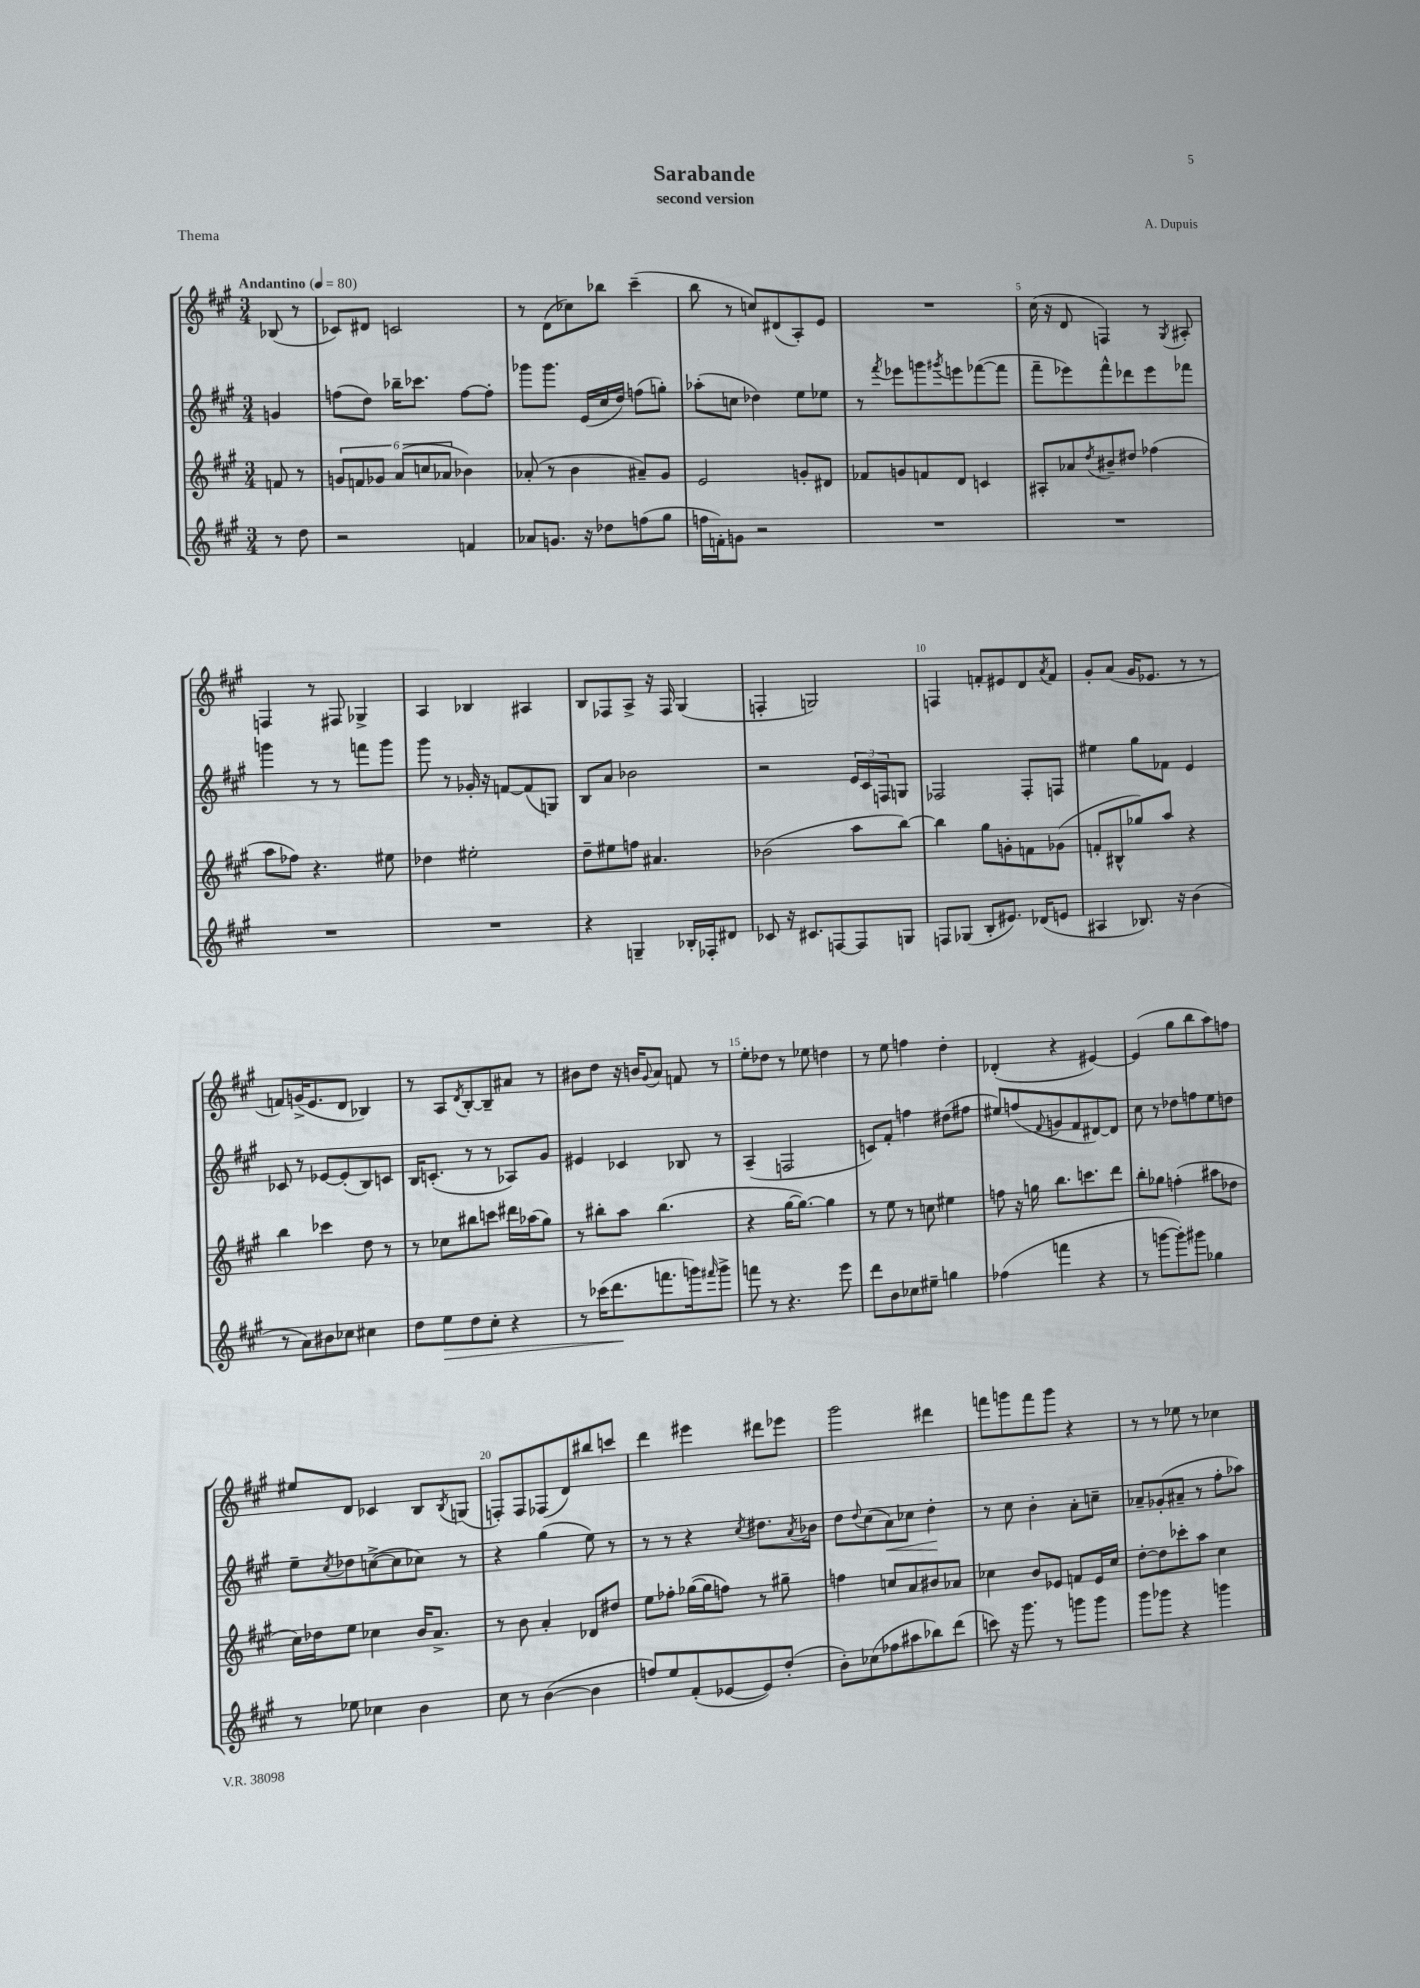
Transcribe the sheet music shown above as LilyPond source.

\header { title = "Sarabande" composer = "A. Dupuis" subtitle = "second version" piece = "Thema" }
<<
\new StaffGroup <<
\new Staff = "s0" {
    \clef treble \key a \major \numericTimeSignature \time 3/4 \partial 4 \tempo "Andantino" 4 = 80
    bes8( r8 |
    ces'8) dis'8 c'2 |
    r8 d'8( ces''8) bes''8 cis'''4--( |
    b''8 r8 c''8) dis'8( a8-.) e'8 |
    R2. |
    cis''16( r16 d'8 f4) r8 \acciaccatura { gis8 } ais8-. |
    f4 r8 fis8 ges4-> |
    a4 bes4 ais4 |
    b8 fes8 a8-> r16 fes16 gis4( |
    f4-. g2) |
    f4 f'8-. eis'8 d'8 \acciaccatura { a'8 } f'8 |
    gis'8-. a'8( gis'16 ees'8. r8 r8 |
    f'8) g'16->( e'8. d'8 bes4) |
    r8 a8 \acciaccatura { d'8 } b8~-. b8-- ais'8 r8 |
    bis'8 d''8 r16 b'16 \appoggiatura { gis'8 } a'8 f'8 r8 |
    e''8-. des''8 r8 ees''8 d''4 |
    r8 e''8 f''4 d''4-. |
    des'4-.( r4 eis'4~) |
    eis'4( gis''8 b''8 a''8) f''8 |
    eis''8 d'8 ces'4 b8 \acciaccatura { b8 } g8( |
    f8-.) f8 fes8( d'8) bis''8 c'''8 |
    d'''4 eis'''4 dis'''8 ees'''8 |
    gis'''2 dis'''4 |
    f'''8 g'''8 f'''8 g'''8 r4 |
    r8 r8 ees''8 r8 ces''4 \bar "|." |
}
\new Staff = "s1" {
    \clef treble \key a \major \numericTimeSignature \time 3/4 \partial 4
    g'4 |
    f''8( d''8) bes''16-- ces'''8. f''8~ f''8-. |
    ges'''8 ges'''8. e'16( cis''16 d''16) f''8( g''8-.) |
    aes''8-.( c''8 des''4) e''8 ees''8 |
    r8 \acciaccatura { fis'''8 } ees'''8 g'''8 \acciaccatura { gis'''8 } e'''8 fes'''8~( fes'''8 |
    fis'''8-- ees'''8) fis'''8-^ des'''8 ees'''8 fes'''8 |
    g'''4 r8 r8 f'''8 g'''8 |
    gis'''8 r8 ges'16-. r16 f'8~ f'8( g8) |
    b8 a'8 bes'2 |
    r2 \tuplet 3/2 { e'16 cis'16 f16 } g8 |
    fes2 fes8-. f8 |
    eis''4 gis''8 fes'8 e'4 |
    ces'8 r8 ees'8~ ees'8-.( b8) c'8 |
    b16 c'8.-.( r8 r8 aes8) gis'8 |
    eis'4 ces'4 bes8 r8 |
    a4--( f2 |
    c'8) fis'8-. f''4 dis''8( fis''8 |
    eis''8) f''8( \appoggiatura { fis'8 } g'8 fis'8 dis'8~) dis'8 |
    cis''8 r8 des''8 f''8 e''8 d''8 |
    e''8-- \acciaccatura { cis''8 } des''8 c''8~->( c''8 ces''8) r8 |
    r4 gis''4( e''8) r8 |
    r8 r8 r4 \acciaccatura { cis''8 } dis''8. \acciaccatura { a'8 } bes'16 |
    d''8 \appoggiatura { d''8 } cis''8( a'8\<) ces''8 d''4-.\! |
    r8 cis''8 b'4-. a'8-. c''8-- |
    aes'8-- ges'8-.( ais'8-- r8 fis''8-. aes''8) \bar "|." |
}
\new Staff = "s2" {
    \clef treble \key a \major \numericTimeSignature \time 3/4 \partial 4
    f'8 r8 |
    \tuplet 6/4 { g'8 f'8 ges'8 a'8( c''8 aes'8 } bes'4) |
    aes'8-.( r8 b'4 ais'8--) gis'8 |
    e'2 g'8-. dis'8 |
    fes'8 g'8 f'8 d'8 c'4 |
    ais8-. aes'8 \acciaccatura { d''8 } bis'8-- dis''8 fes''4( |
    a''8 fes''8) r4. eis''8 |
    des''4 eis''2-. |
    d''8-- eis''8 f''8 ais'4. |
    bes'2( a''8 b''8~) |
    b''4 gis''8 g'8-. f'8 ges'8( |
    f'8-. bis8-^ ges''8) a''8 r4 |
    b''4 ces'''4 d''8 r8 |
    r8 ces''8 bis''8 c'''8 dis'''16 aes''16( gis''8) |
    r8 bis''8-. a''8 bis''4.( |
    r4 gis''16~ gis''8.~) gis''4 |
    r8 e''8 r8 c''8 eis''4 |
    f''8 r16 g''16 b''8. c'''8. d'''8 |
    b''8-. ges''8 f''4-.( ais''8 des''8 |
    cis''16) des''16 e''8 ces''4 b'16 a'8.-> |
    r8 b'8 a'4-. des'8 dis''8 |
    e''8 fes''8-. ges''16~( ges''16 f''8) r8 gis''8-- |
    f''4 c''8 a'8 bis'8 aes'8 |
    ces''4 b'8 ees'8 f'8 ees'16 ces''16 |
    d''8~-. d''8 ces'''8-. a''8 cis''4 \bar "|." |
}
\new Staff = "s3" {
    \clef treble \key a \major \numericTimeSignature \time 3/4 \partial 4
    r8 d''8 |
    r2 f'4 |
    aes'8 g'8. r16 des''8 f''8( gis''8 |
    f''16 f'16-.) g'8 r2 |
    R2. |
    R2. |
    R2. |
    R2. |
    r4 g4-- bes16-. fes16-. dis'8 |
    ces'8 r16 cis'8. f8~ f8 g8 |
    f8 ges8( b8-. eis'8.) des'16( e'8 |
    ais4 bes8.) r16 b'4( |
    r8 a'8) bis'8 ces''8 cis''4 |
    d''8 e''8\> d''8 cis''8-. r4 |
    r8 ces'''16( d'''8.\! f'''8. g'''16) \grace { fis'''16 } g'''8-> |
    f'''8 r8 r4. e'''8 |
    d'''8 b'8 ces''8 eis''8-- g''4 |
    fes''4( f'''4 r4 |
    r8 g'''8~ g'''8-.) gis'''8 ges''4 |
    r8 ees''8 ces''4 b'4 |
    cis''8 r8 b'4~( b'4 |
    f''8) e''8 fis'8-.( ees'8~ ees'8) d''8-.( |
    b'8-.) ces''8( fes''8 ais''8 bes''8) d'''8( |
    c'''8) r16 gis'''8. r8 g'''8 g'''8 |
    gis'''8 ges'''8 r4 g'''4 \bar "|." |
}
>>
>>
\layout { \context { \Score \override BarNumber.break-visibility = ##(#f #t #t) barNumberVisibility = #(every-nth-bar-number-visible 5) } }
